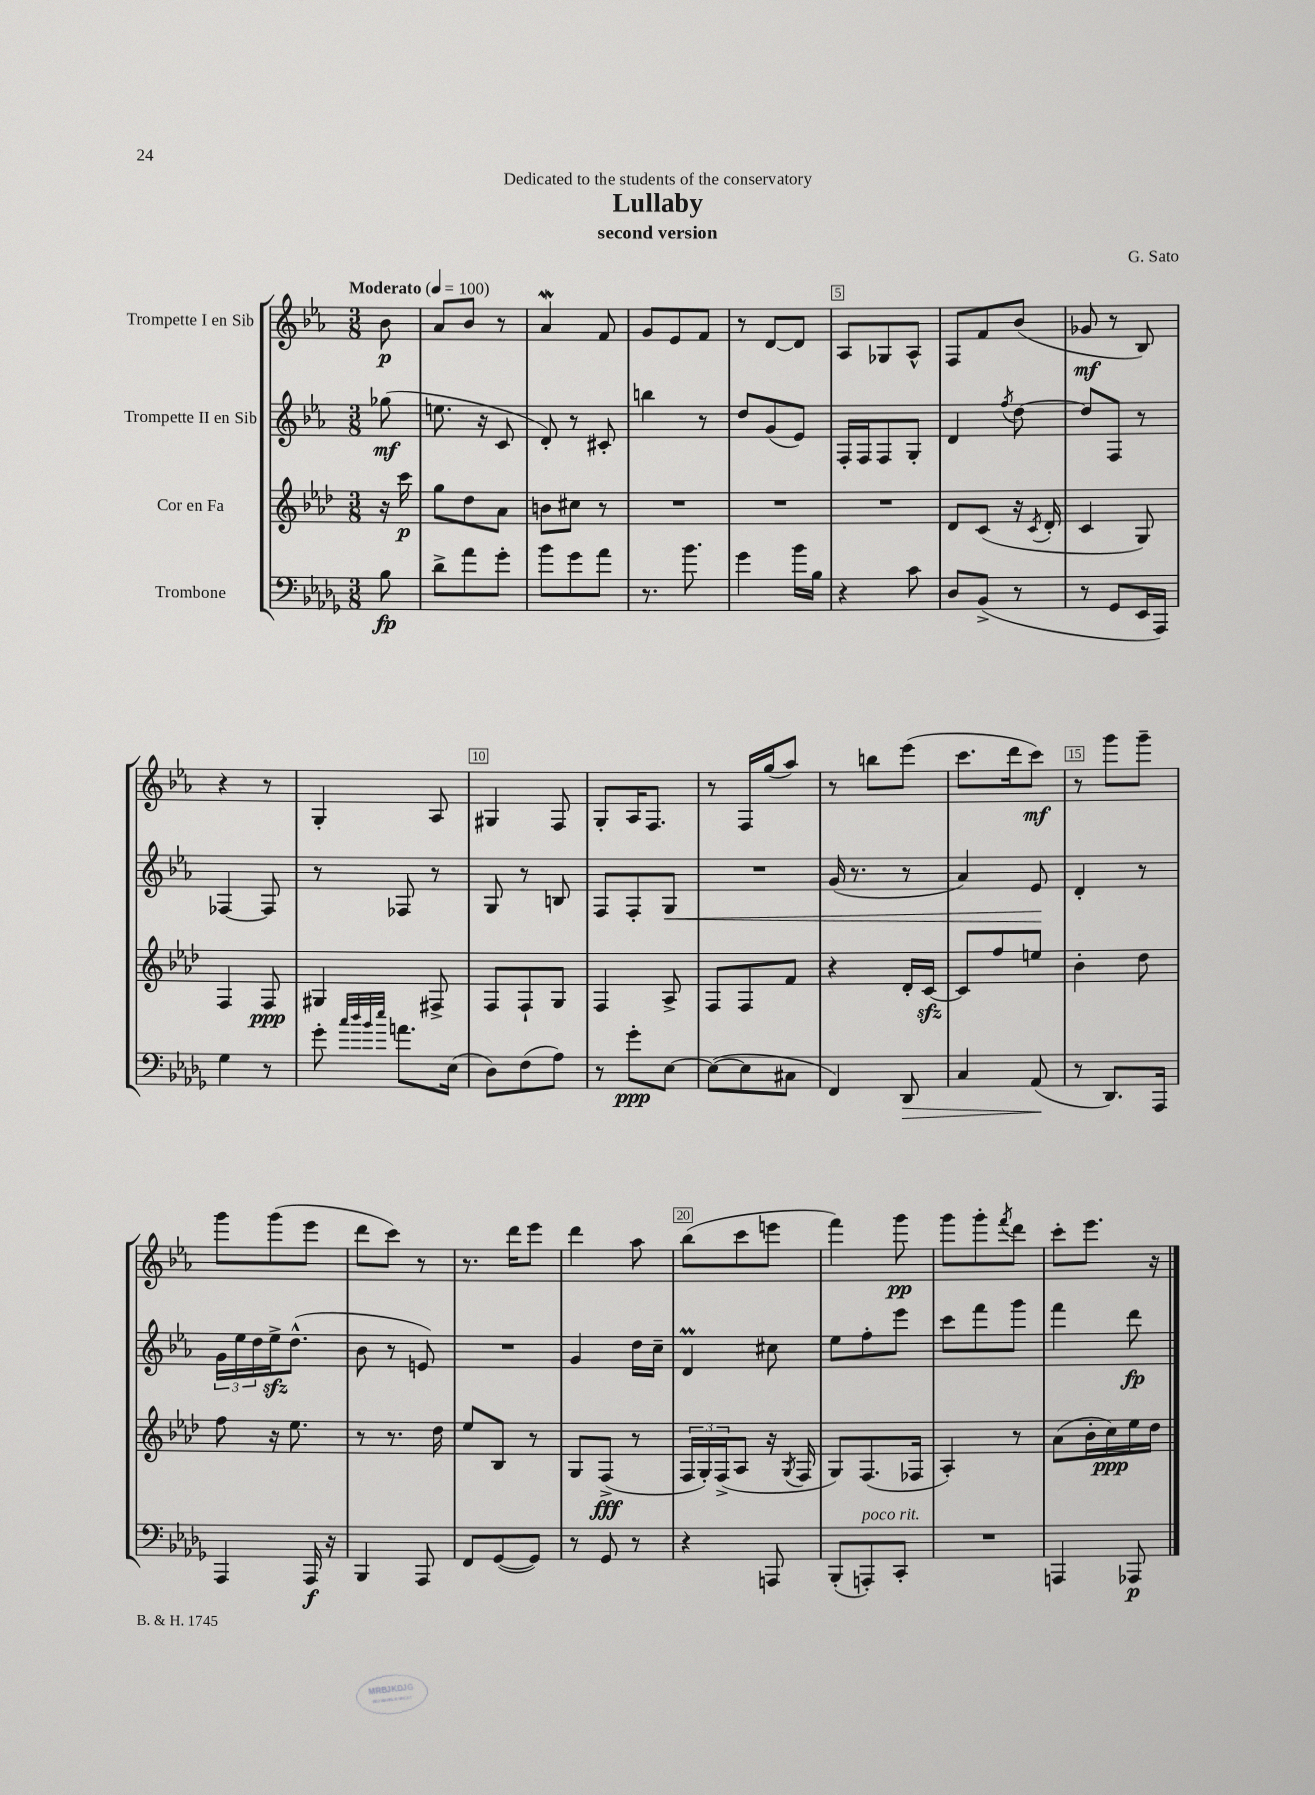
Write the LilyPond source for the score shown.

\header { title = "Lullaby" composer = "G. Sato" subtitle = "second version" dedication = "Dedicated to the students of the conservatory" }
<<
\new StaffGroup <<
\new Staff = "s0" \with { instrumentName = "Trompette I en Sib" } {
    \clef treble \key ees \major \numericTimeSignature \time 3/8 \partial 8 \tempo "Moderato" 4 = 100
    bes'8\p |
    aes'8 bes'8 r8 |
    aes'4\mordent f'8 |
    g'8 ees'8 f'8 |
    r8 d'8~ d'8 |
    aes8 ges8 aes8-^ |
    f8 f'8 bes'8( |
    ges'8\mf r8 bes8) |
    r4 r8 |
    g4-. aes8 |
    gis4 f8 |
    g8-. aes16 f8. |
    r8 f16 g''16( aes''8) |
    r8 b''8 ees'''8( |
    c'''8. d'''16 c'''8\mf) |
    r8 g'''8 g'''8-- |
    g'''8 g'''8( ees'''8 |
    d'''8 c'''8) r8 |
    r8. d'''16 ees'''8 |
    d'''4 aes''8 |
    bes''8( c'''8 e'''8 |
    f'''4) g'''8\pp |
    g'''8 g'''8-. \acciaccatura { f'''8 } d'''8 |
    c'''8-. ees'''8. r16 \bar "|." |
}
\new Staff = "s1" \with { instrumentName = "Trompette II en Sib" } {
    \clef treble \key ees \major \numericTimeSignature \time 3/8 \partial 8
    ges''8\mf( |
    e''8. r16 c'8 |
    d'8-.) r8 cis'8-. |
    b''4 r8 |
    d''8 g'8( ees'8) |
    f16-. f16 f8 g8-. |
    d'4 \acciaccatura { f''8 } d''8~ |
    d''8 f8 r8 |
    fes4~ fes8 |
    r8 fes8 r8 |
    g8 r8 b8 |
    f8 f8-. g8\< |
    R4. |
    g'16( r8. r8 |
    aes'4) ees'8\! |
    d'4-. r8 |
    \tuplet 3/2 { g'16 ees''16 d''16 } ees''16->\sfz d''8.-^( |
    bes'8 r8 e'8) |
    R4. |
    g'4 d''16 c''16-- |
    d'4\prall cis''8 |
    ees''8 f''8-. ees'''8 |
    c'''8 f'''8 g'''8 |
    f'''4 d'''8\fp \bar "|." |
}
\new Staff = "s2" \with { instrumentName = "Cor en Fa" } {
    \clef treble \key aes \major \numericTimeSignature \time 3/8 \partial 8
    r16 c'''16\p |
    g''8 des''8 aes'8 |
    b'8 cis''8 r8 |
    R4. |
    R4. |
    R4. |
    des'8 c'8( r16 \acciaccatura { c'8 } des'16-. |
    c'4 g8) |
    f4 f8\ppp |
    gis4 fis8-> |
    f8 f8-! g8 |
    f4 aes8-> |
    f8 f8 f'8 |
    r4 des'16-. c'16~\sfz |
    c'8 f''8 e''8 |
    bes'4-. des''8 |
    f''8 r16 ees''8. |
    r8 r8. des''16 |
    ees''8 bes8 r8 |
    g8 f8->\fff( r8 |
    \tuplet 3/2 { f16 g16-.) f16->( } aes8 r16 \acciaccatura { g8 } f16 |
    g8) f8.( fes16 |
    aes4-.) r8 |
    aes'8( bes'16-. c''16\ppp) ees''16 des''16 \bar "|." |
}
\new Staff = "s3" \with { instrumentName = "Trombone" } {
    \clef bass \key des \major \numericTimeSignature \time 3/8 \partial 8
    bes8\fp |
    des'8-> aes'8 ges'8-. |
    bes'8 ges'8 aes'8 |
    r8. bes'8. |
    ges'4 bes'16 bes16 |
    r4 c'8 |
    des8 bes,8->( r8 |
    r8 ges,8 ees,16 aes,,16) |
    ges4 r8 |
    ges'8-. \grace { c''32 des''32 bes'32 ees''32 } a'8. ees16( |
    des8) f8( aes8) |
    r8 ges'8-.\ppp ees8~ |
    ees8~( ees8 cis8 |
    f,4) des,8\> |
    c4 aes,8\!( |
    r8 des,8.) aes,,16 |
    aes,,4 aes,,16\f r16 |
    bes,,4 aes,,8 |
    f,8 ges,8~( ges,8) |
    r8 ges,8 r8 |
    r4 a,,8 |
    bes,,8-.( a,,8-.^\markup { \italic "poco rit." }) c,8-. |
    R4. |
    a,,4 aes,,8\p \bar "|." |
}
>>
>>
\layout { \context { \Score \override BarNumber.break-visibility = ##(#f #t #t) barNumberVisibility = #(every-nth-bar-number-visible 5) \override BarNumber.stencil = #(make-stencil-boxer 0.1 0.3 ly:text-interface::print) } }
